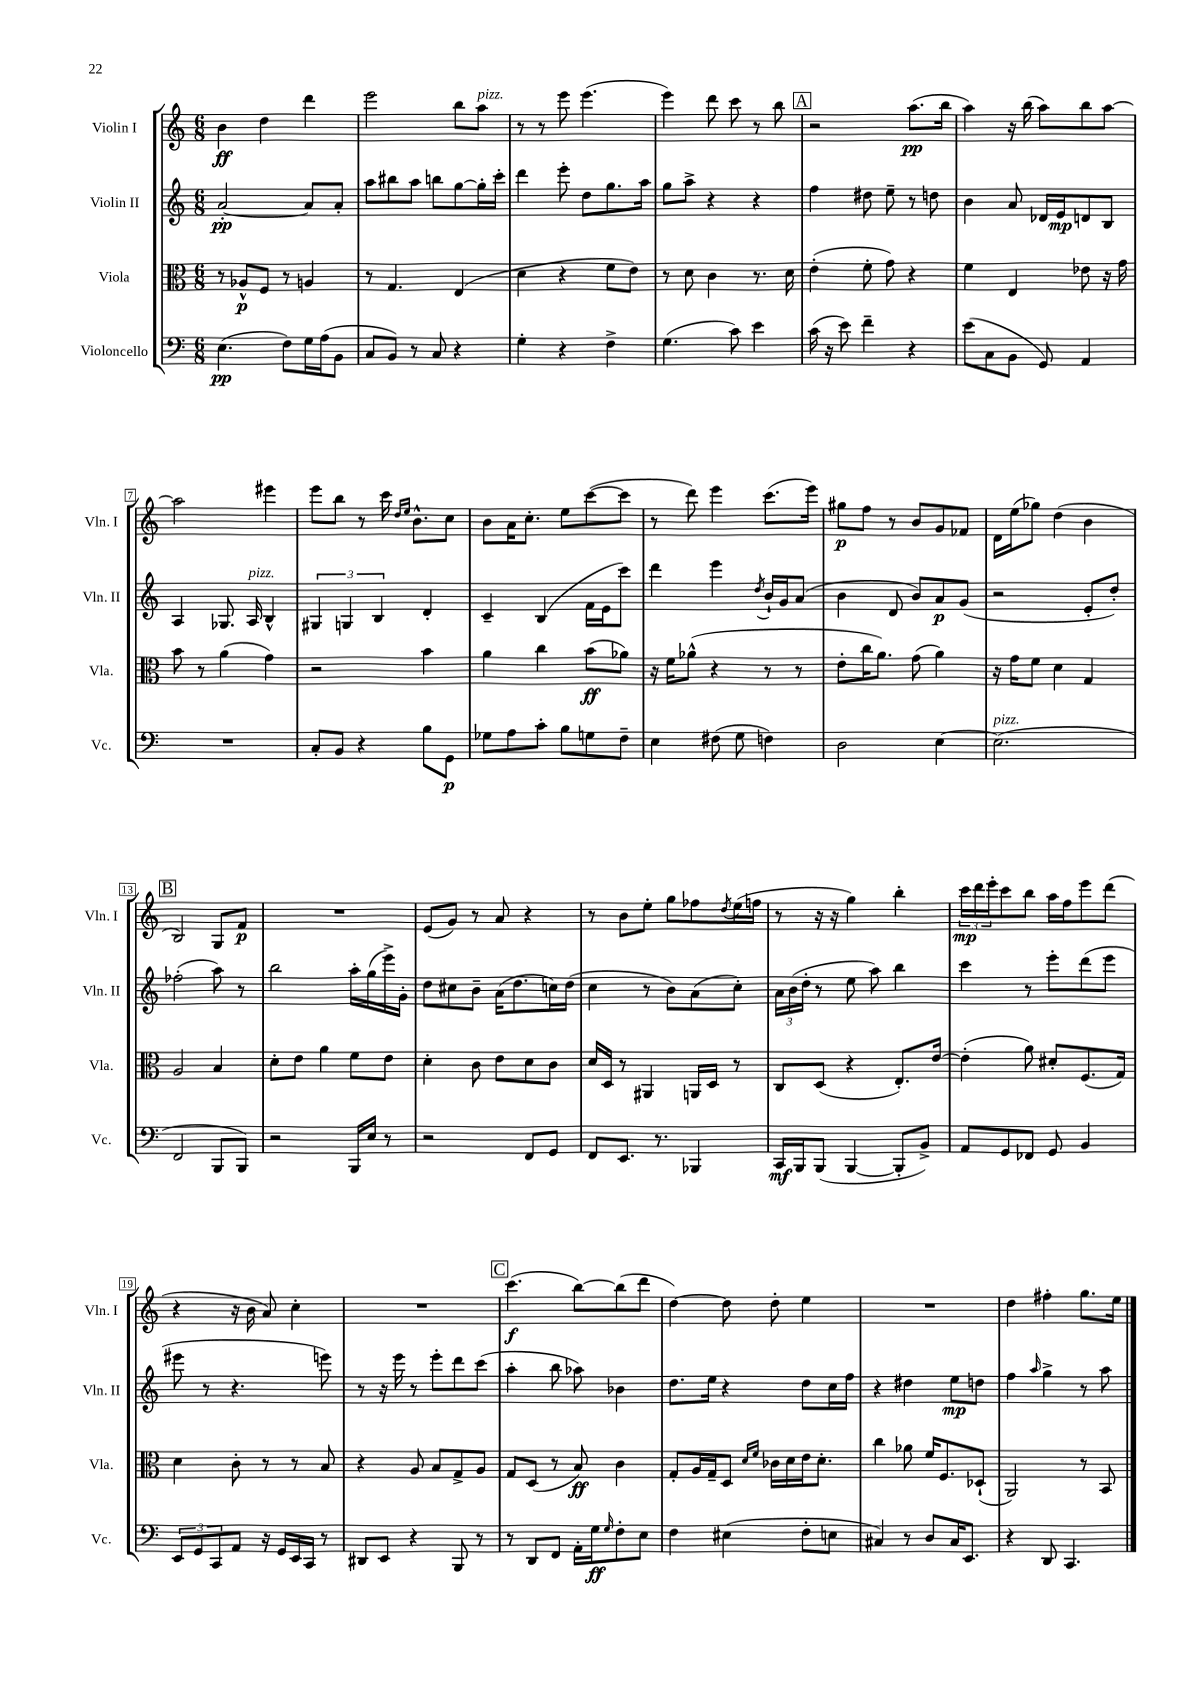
<<
\new StaffGroup <<
\new Staff = "s0" \with { instrumentName = "Violin I" shortInstrumentName = "Vln. I" } {
    \clef treble \key c \major \numericTimeSignature \time 6/8
    b'4\ff d''4 d'''4 |
    e'''2 b''8 a''8^\markup { \italic "pizz." } |
    r8 r8 e'''8 e'''4.( |
    e'''4) d'''8 c'''8 r8 b''8 |
    \mark \markup { \box "A" } r2 a''8.\pp( b''16 |
    a''4) r16 b''16( a''8) b''8 a''8~ |
    a''2 eis'''4 |
    e'''8 b''8 r8 c'''16 \grace { d''16 e''16 } b'8.-^ c''8 |
    b'8 a'16 c''8.-. e''8 c'''8~( c'''8 |
    r8 d'''8) e'''4 c'''8.( e'''16) |
    gis''8\p f''8 r8 b'8 g'8 fes'8 |
    d'16 e''16( ges''8) d''4( b'4 |
    \mark \markup { \box "B" } b2) g8 f'8\p |
    R2. |
    e'8( g'8) r8 a'8 r4 |
    r8 b'8 e''8-. g''8 fes''8 \acciaccatura { d''8 } e''16( f''16 |
    r8 r16 r16 g''4) b''4-. |
    \tuplet 3/2 { c'''16\mp d'''16 e'''16-. } c'''8 b''8 a''16 f''16 e'''8 d'''8( |
    r4 r16 b'16 a'8) c''4-. |
    R2. |
    \mark \markup { \box "C" } c'''4.\f( b''8~) b''8( d'''8 |
    d''4~) d''8 d''8-. e''4 |
    R2. |
    d''4 fis''4-. g''8. e''16 \bar "|." |
}
\new Staff = "s1" \with { instrumentName = "Violin II" shortInstrumentName = "Vln. II" } {
    \clef treble \key c \major \numericTimeSignature \time 6/8
    a'2~-.\pp a'8 a'8-. |
    a''8 bis''8 a''8 b''8 g''8~ g''16-. c'''16-. |
    d'''4 e'''8-. d''8 g''8. a''16 |
    g''8 a''8-> r4 r4 |
    \mark \markup { \box "A" } f''4 dis''8 e''8-- r8 d''8 |
    b'4 a'8 des'16 e'16\mp d'8 b8 |
    a4 ges8. a16^\markup { \italic "pizz." } b4-^ |
    \tuplet 3/2 { gis4 g4 b4 } d'4-. |
    c'4-- b4( f'16 e'16 c'''8) |
    d'''4 e'''4 \acciaccatura { d''8 } b'16-! g'16 a'8( |
    b'4 d'8 b'8) a'8\p g'8( |
    r2 e'8-. d''8-.) |
    \mark \markup { \box "B" } fes''2-.( a''8) r8 |
    b''2 a''16-. g''16( e'''16->) g'16-. |
    d''8 cis''8 b'8-- a'16( d''8. c''16) d''16( |
    c''4 r8 b'8) a'8( c''8-.) |
    \tuplet 3/2 { a'16 b'16( d''16-. } r8 e''8 a''8) b''4 |
    c'''4 r8 e'''8-. d'''8( e'''8 |
    eis'''8 r8 r4. e'''8) |
    r8 r16 e'''16 r8 e'''8-. d'''8 c'''8( |
    \mark \markup { \box "C" } a''4-. b''8 aes''8) bes'4 |
    d''8. e''16 r4 d''8 c''16 f''16 |
    r4 dis''4 e''8\mp d''8 |
    f''4 \grace { a''16 } g''4-> r8 a''8 \bar "|." |
}
\new Staff = "s2" \with { instrumentName = "Viola" shortInstrumentName = "Vla." } {
    \clef alto \key c \major \numericTimeSignature \time 6/8
    r8 aes8-^\p f8 r8 a4 |
    r8 g4. e4( |
    d'4 r4 f'8 e'8) |
    r8 d'8 c'4 r8. d'16 |
    \mark \markup { \box "A" } e'4-.( f'8-. g'8) r4 |
    f'4 e4 ees'8 r16 g'16 |
    b'8 r8 a'4( g'4) |
    r2 b'4 |
    a'4 c''4 b'8\ff( aes'8) |
    r16 f'16 aes'8-^( r4 r8 r8 |
    e'8-. c''16 a'8.) g'8( a'4) |
    r16 g'16 f'8 d'4 g4 |
    \mark \markup { \box "B" } a2 b4 |
    d'8-. e'8 a'4 f'8 e'8 |
    d'4-. c'8 e'8 d'8 c'8 |
    d'16 d16 r8 ais,4 a,16 d16 r8 |
    c8 d8( r4 e8.-.) e'16~ |
    e'4-.( a'8) dis'8-. f8.( g16) |
    d'4 c'8-. r8 r8 b8 |
    r4 a8 b8 g8-> a8 |
    \mark \markup { \box "C" } g8 d8( r8 b8\ff) c'4 |
    g8-. a16 g16-- d8 \grace { d'16 f'16 } ces'16 d'16 e'16 d'8.-. |
    c''4 aes'8 f'16 f8. des8-!( |
    a,2) r8 b,8 \bar "|." |
}
\new Staff = "s3" \with { instrumentName = "Violoncello" shortInstrumentName = "Vc." } {
    \clef bass \key c \major \numericTimeSignature \time 6/8
    e4.\pp( f8) g16 a16( b,8 |
    c8 b,8) r8 c8 r4 |
    g4-. r4 f4-> |
    g4.( c'8) e'4 |
    \mark \markup { \box "A" } c'16( r16 e'8) f'4-- r4 |
    e'8( c8 b,8 g,8) a,4 |
    R2. |
    c8-. b,8 r4 b8 g,8\p |
    ges8 a8 c'8-. b8 g8 f8-- |
    e4 fis8( g8 f4) |
    d2 e4~ |
    e2.^\markup { \italic "pizz." }( |
    \mark \markup { \box "B" } f,2 b,,8 b,,8) |
    r2 b,,16 e16 r8 |
    r2 f,8 g,8 |
    f,8 e,8. r8. bes,,4 |
    c,16\mf b,,16 b,,8( b,,4~ b,,8-. b,8->) |
    a,8 g,8 fes,8 g,8 b,4 |
    \tuplet 3/2 { e,8 g,8 c,8 } a,8 r16 g,16 e,16 c,16 r8 |
    dis,8 e,8 r4 b,,8 r8 |
    \mark \markup { \box "C" } r8 d,8 f,8 a,16-. g16\ff \grace { g16 } f8-. e8 |
    f4 eis4( f8-. e8 |
    cis4) r8 d8 cis16 e,8. |
    r4 d,8 c,4. \bar "|." |
}
>>
>>
\layout { \context { \Score \override BarNumber.stencil = #(make-stencil-boxer 0.1 0.3 ly:text-interface::print) } }
